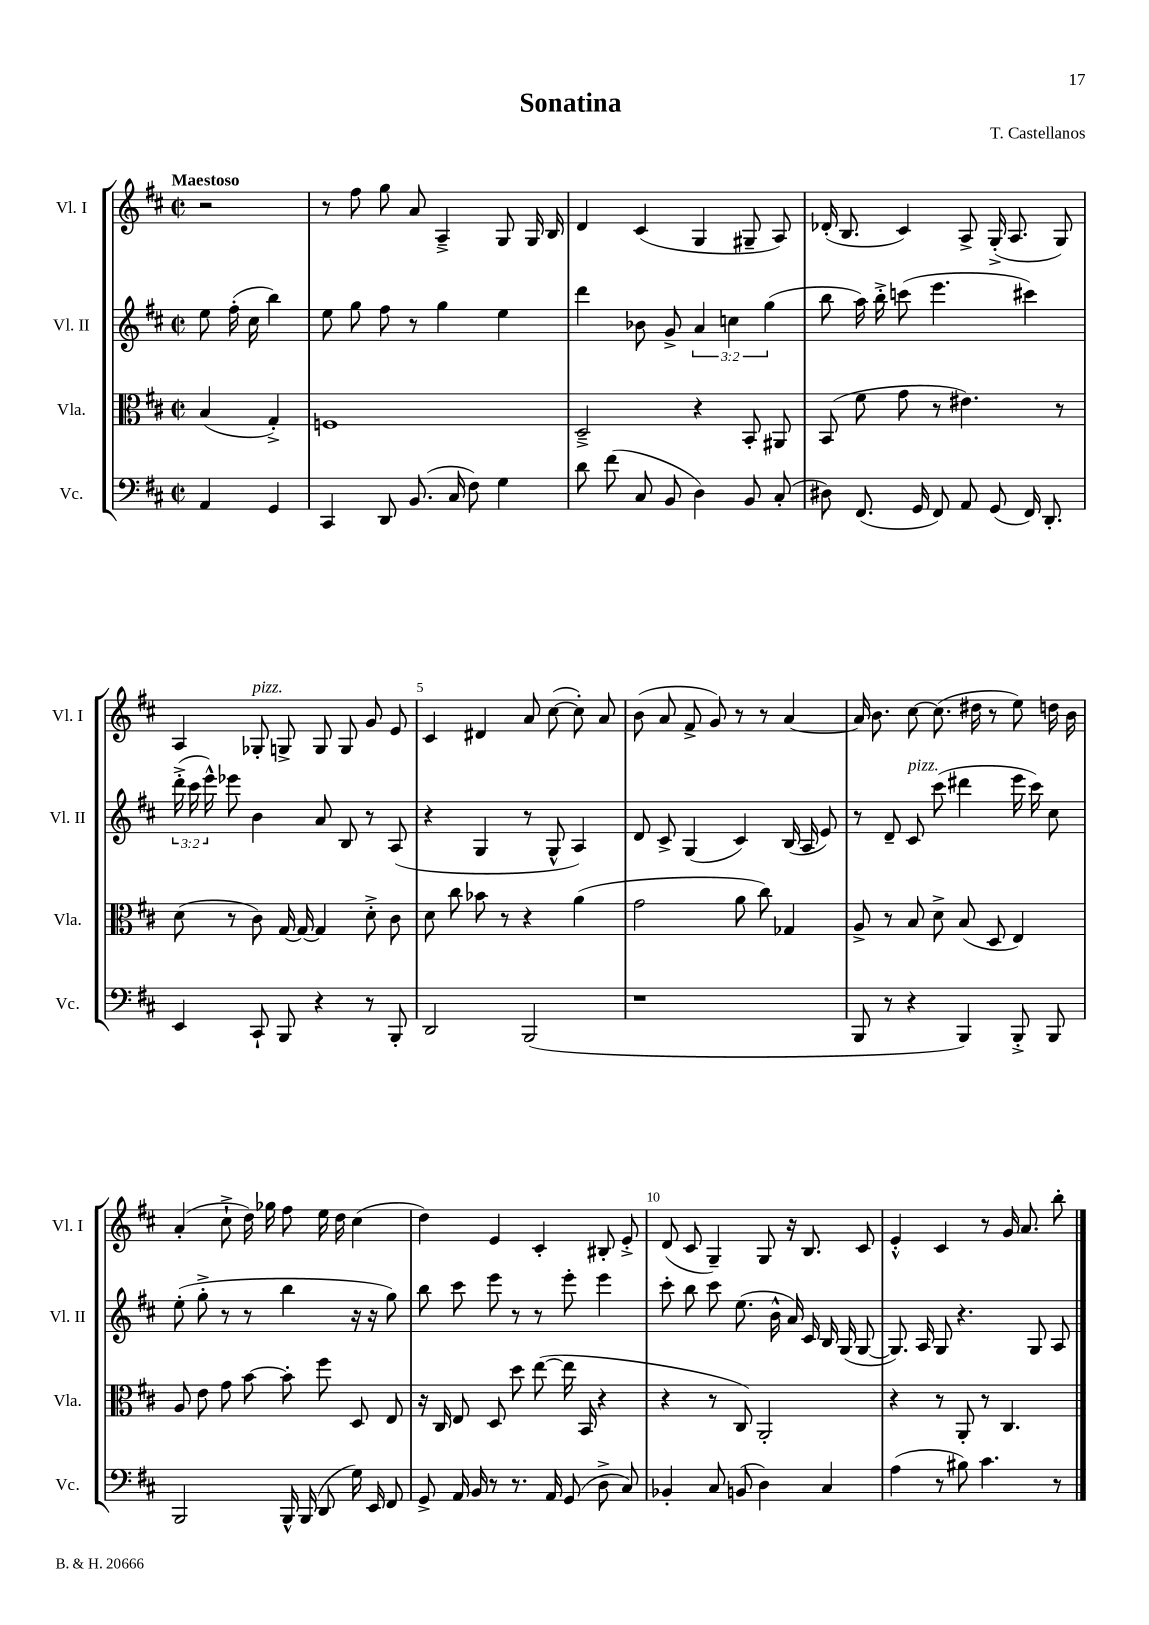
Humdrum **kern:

**kern	**kern	**kern	**kern
*part4	*part3	*part2	*part1
*staff4	*staff3	*staff2	*staff1
*I"Vc.	*I"Vla.	*I"Vl. II	*I"Vl. I
*I'Vc.	*I'Vla.	*I'Vl. II	*I'Vl. I
*clefF4	*clefC3	*clefG2	*clefG2
*k[f#c#]	*k[f#c#]	*k[f#c#]	*k[f#c#]
*M2/2	*M2/2	*M2/2	*M2/2
*met(c|)	*met(c|)	*met(c|)	*met(c|)
=	=	=	=
!	!	!	!LO:TX:a:B:t=Maestoso
4AA/	(4B/	8ee\	2r
.	.	(16ff#'\	.
.	.	16cc#\	.
4GG/	4G'^/)	4bb\)	.
=1	=1	=1	=1
4CC#/	1Fn	8ee\	8r
.	.	8gg\	8ff#\
8DD/	.	8ff#\	8gg\
(8.BB/	.	8r	8a/
.	.	4gg\	4A~^/
16C#/	.	.	.
8F#\)	.	.	.
4G\	.	4ee\	8G/
.	.	.	16G/
.	.	.	16B/
=2	=2	=2	=2
8d\	2D~^/	4ddd\	4d/
(8f#\	.	.	.
8C#/	.	8b-X\	(4c#/
8BB/	.	8g^/	.
4D\)	4r	6a/	4G/
.	.	6ccn\	.
8BB/	8BB'/	.	8G#X~/
.	.	(6gg\	.
(8C#'/	8AA#X/	.	8A/)
=3	=3	=3	=3
8D#X\)	(8BB/	8bb\	(16d-X'/
.	.	.	8.B/
(8.FF#/	8f#\	16aa\)	.
.	.	16bb'^\	.
.	8g\	(8cccn\	4c#/)
16GG/	.	.	.
8FF#/)	8r	4.eee\	.
8AA/	4.e#X\)	.	8A^/
(8GG/	.	.	(16G'^/
.	.	.	8.A/
16FF#/)	.	4ccc#X\)	.
8.DD'/	.	.	.
.	8r	.	8G/)
!!LO:LB:g=z
=4	=4	=4	=4
4EE/	(8d\	(24ddd'^\	4A/
.	.	24ccc#\	.
.	.	24eee^^\)	.
.	8r	8eee-X\	.
!	!	!	!LO:TX:a:i:t=pizz.
8CC#`/	8c#\)	4b\	8G-X'/
8BBB/	[16G/	.	8Gn^/
.	16G/_	.	.
4r	4G/]	8a/	8G/
.	.	8B/	8G/
8r	8d'^\	8r	8g/
8BBB'/	8c#\	(8A/	8e/
=5	=5	=5	=5
2DD/	8d\	4r	4c#/
.	8cc#\	.	.
.	8b-X\	4G/	4d#X/
.	8r	.	.
(2BBB/	4r	8r	8a/
.	.	8G^^/	([8cc#\
.	(4a\	4A/)	8cc#'\])
.	.	.	8a/
=6	=6	=6	=6
1r	2g\	8d/	(8b\
.	.	8c#^/	8a/
.	.	(4G/	8f#^/
.	.	.	8g/)
.	8a\	4c#/)	8r
.	8cc#\)	.	8r
.	4G-X/	(16B/	[4a/
.	.	16A/	.
.	.	8e/)	.
=7	=7	=7	=7
8BBB/	8A^/	8r	16a/]
.	.	.	8.b\
8r	8r	8d~/	.
!	!	!LO:TX:a:i:t=pizz.	!
4r	8B/	8c#/	[8cc#\
.	8d^\	(8ccc#\	(8.cc#\]
4BBB/)	(8B/	4ddd#X\	.
.	.	.	16dd#X\
.	8D/	.	8r
8BBB'^/	4E/)	16eee\	8ee\)
.	.	16ccc#\)	.
8BBB/	.	8cc#\	16ddn\
.	.	.	16b\
!!LO:LB:g=z
=8	=8	=8	=8
2BBB/	8A/	(8ee'\	(4a'/
.	8e\	8gg'^\	.
.	8g\	8r	8cc#`^\
.	[8b\	8r	16dd\)
.	.	.	16gg-X\
16BBB^^/	8b'\]	4bb\	8ff#\
(16BBB/	.	.	.
8DD/	8ff#\	.	16ee\
.	.	.	16dd\
16G\)	8D/	16r	(4cc#\
16EE/	.	16r	.
8FF#/	8E/	8gg\)	.
=9	=9	=9	=9
8GG^/	16r	8bb\	4dd\)
.	16C#/	.	.
16AA/	8E/	8ccc#\	.
16BB/	.	.	.
8r	8D/	8eee\	4e/
8.r	8dd\	8r	.
.	([8ee\	8r	4c#'/
16AA/	.	.	.
(8GG/	16ee\]	8eee'\	.
.	16BB/	.	.
8D^\	4r	4eee\	8B#X'/
8C#/)	.	.	8e'^/
=10	=10	=10	=10
4BB-X'/	4r	8ccc#'\	(8d/
.	.	8bb\	8c#/
8C#/	8r	8ccc#\	4G~/)
(8BBn/	8C#/)	(8.ee\	.
4D\)	2AA'/	.	8G/
.	.	16b^^\	.
.	.	16a/)	16r
.	.	16c#/	8.B/
4C#/	.	16B/	.
.	.	(16G/	.
.	.	[8G/	8c#/
=11	=11	=11	=11
(4A\	4r	8.G/])	4e'^^/
.	.	16A/	.
8r	8r	8G/	4c#/
8B#X\)	8AA'/	4.r	.
4.c#\	8r	.	8r
.	4.C#/	.	16g/
.	.	.	8.a/
.	.	8G/	.
8r	.	8A/	8bb'\
==	==	==	==
*-	*-	*-	*-
